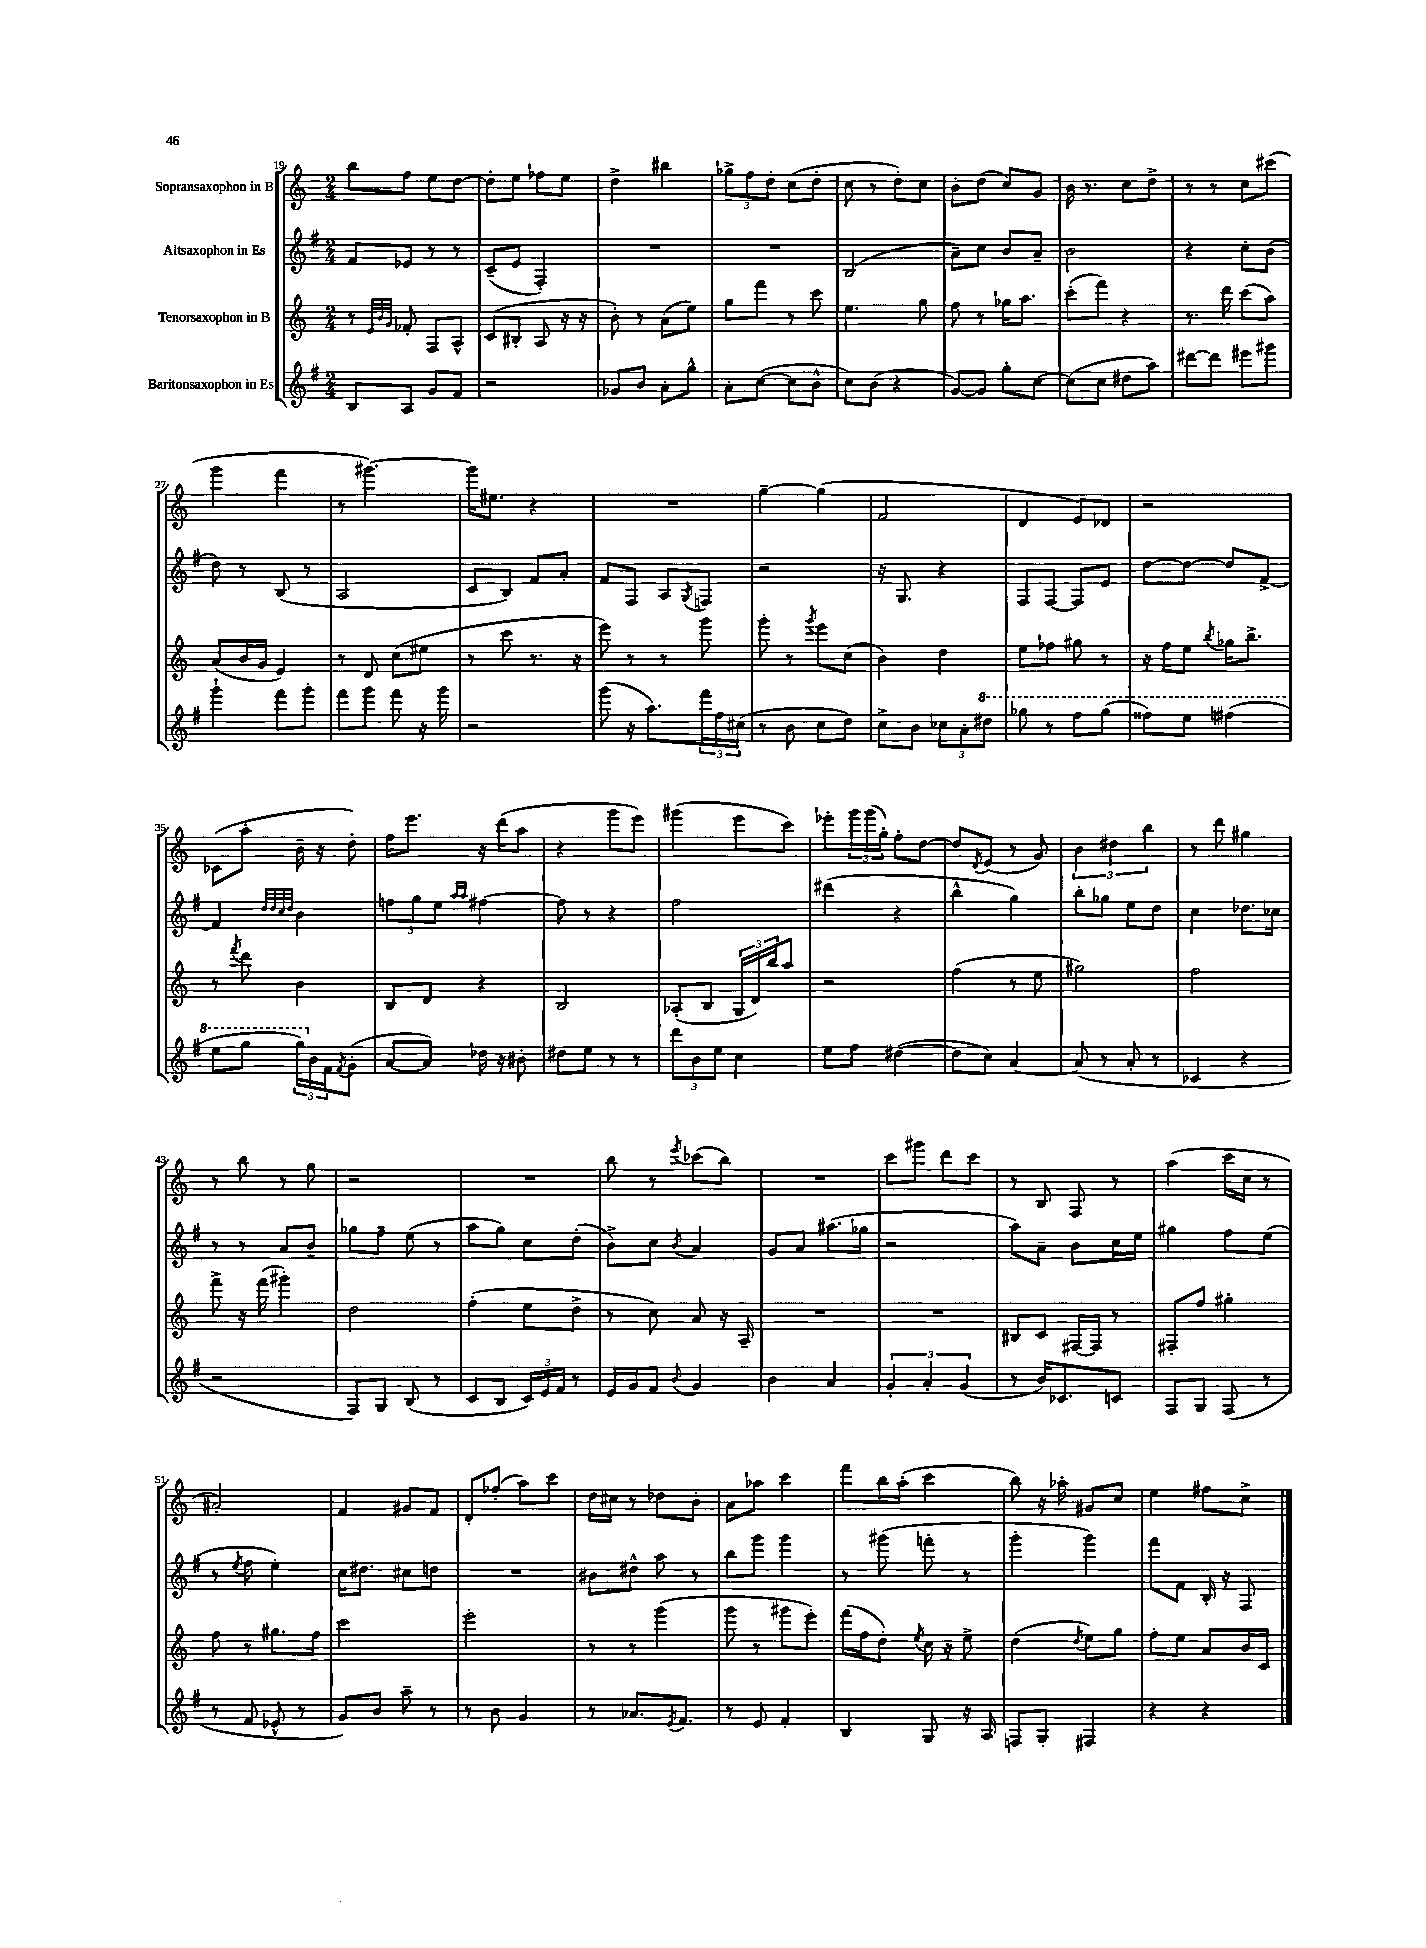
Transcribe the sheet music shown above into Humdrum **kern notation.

**kern	**kern	**kern	**kern
*part4	*part3	*part2	*part1
*staff4	*staff3	*staff2	*staff1
*I"Baritonsaxophon in Es	*I"Tenorsaxophon in B	*I"Altsaxophon in Es	*I"Sopransaxophon in B
*clefG2	*clefG2	*clefG2	*clefG2
*k[f#]	*k[]	*k[f#]	*k[]
*M2/4	*M2/4	*M2/4	*M2/4
=19	=19	=19	=19
8B/L	8r	8f#/L	8bb\L
.	32qqe/LLL	.	.
.	32qqb/	.	.
.	32qqg/JJJ	.	.
8A/J	8f-X'/	8e-X/J	8ff\J
8g/L	8F/L	8r	8ee\L
8f#/J	8A^^/J	8r	[8dd\J
=20	=20	=20	=20
2r	(8c/L	(8c~/L	8dd'\L]
.	8B#X'/J	8e/J	8ee\J
.	8A/	4F#'/)	8ff-X\L
.	16r	.	8ee\J
.	16r	.	.
=21	=21	=21	=21
8g-X/L	8b'\)	2r	4dd^\
8b/J	8r	.	.
8a'\L	(8a\L	.	4bb#X\
8gg^^\J	8ee\J)	.	.
=22	=22	=22	=22
8a'\L	8gg\L	2r	12gg-X^\L
.	.	.	12ff\
([8cc\J	8fff\J	.	.
.	.	.	12dd'\J
8cc\L]	8r	.	(8cc\L
8b^^\J	8ccc\	.	8dd'\J
=23	=23	=23	=23
8cc\L)	4.ee\	(2B/	8cc\
(8b\J	.	.	8r
4r	.	.	8dd'\L)
.	8gg\	.	8cc\J
=24	=24	=24	=24
[8g/L)	8ff\	8a~\L)	8b'\L
8g/J]	8r	8cc\J	(8dd\J
8gg'\L	16gg-X\KL	8b/L	8cc/L)
.	8.aa\J	.	.
[8cc\J	.	8a~/J	8g/J
=25	=25	=25	=25
(8cc\L]	(8ccc'\L	2b\	16b\
.	.	.	8.r
8cc\J	8fff\J)	.	.
8dd#X\L	4r	.	8cc\L
8aa\J)	.	.	8dd^\J
=26	=26	=26	=26
[8ddd#X\L	8.r	4r	8r
8ddd#\J]	.	.	8r
.	16ddd\	.	.
8eee#X\L	(8ccc\L	8cc'\L	8cc\L
8ggg#X\J	8aa\J)	(8b\J	(8ccc#X\J
!!LO:LB:g=z
=27	=27	=27	=27
4ggg`\	(8a/L	8dd\)	4ggg\
.	16b/L	8r	.
.	16g/JJ	.	.
8fff#\L	4e/)	(8B/	4fff\
8ggg'\J	.	8r	.
=28	=28	=28	=28
8fff#\L	8r	2A/	8r
8ggg\J	8d/	.	[4.ggg#X\)
8fff#\	(8cc\L	.	.
16r	8ee#X\J	.	.
16ggg\	.	.	.
=29	=29	=29	=29
2r	8r	8c/L	16ggg#\KL]
.	.	.	8.ee#X\J
.	8ccc\	8B/J)	.
.	8.r	8f#/L	4r
.	.	8a'/J	.
.	16r	.	.
=30	=30	=30	=30
(8ggg\	8eee\)	8f#/L	2r
16r	8r	8F#/J	.
8.aa\L)	.	.	.
.	8r	8A/L	.
.	.	8qG/	.
24fff#\L	8ggg\	8Fn/J	.
24ff#\	.	.	.
(24cc#X\JJ	.	.	.
=31	=31	=31	=31
8r	8ggg'\	2r	[4gg~\
8b\	8r	.	.
.	8qggg/	.	.
8cc\L	8eee\L	.	(4gg\]
8dd\J)	(8cc\J	.	.
=32	=32	=32	=32
8cc^\L	4b\)	16r	2f/
.	.	8.G/	.
8b\J	.	.	.
12cc-X\L	4dd\	4r	.
12a'\	.	.	.
*8va	*	*	*
12ddd#X\J	.	.	.
=33	=33	=33	=33
8ggg-X\	8ee\L	8F#/L	4d/
8r	8ff-X\J	[8F#/J	.
8fff#\L	8gg#X\	8F#/L]	8e/L)
(8ggg-\J	8r	8e/J	8d-X/J
=34	=34	=34	=34
8fff##X\L)	16r	[8dd\L	2r
.	16ff\KL	.	.
8eee\J	8ee\J	8dd\J_	.
.	8qbb/	.	.
(4fff#X\	16gg-X\KL	8dd/L]	.
.	8.bb^\J	.	.
.	.	[8f#^/J	.
!!LO:LB:g=z
=35	=35	=35	=35
8eee\L	8r	4f#/]	(8c-X\L
.	8qfff/	.	.
8ggg\J	8ddd\	.	8aa'\J
.	.	32qqdd/LLL	.
.	.	32qqdd/	.
.	.	32qqcc/	.
.	.	32qqdd/JJJ	.
24ggg\LL)	4b\	4b\	16b~\
*X8va	*	*	*
24b\	.	.	.
.	.	.	16r
24f#\J	.	.	.
8qf#/	.	.	.
(8g'\J	.	.	8dd'\)
=36	=36	=36	=36
[8a/L	8B/L	12ffn\L	16ff\KL
.	.	.	8.eee\J
.	.	12gg\	.
8a/J])	8d/J	.	.
.	.	12ee\J	.
.	.	16qqaa/LL	.
.	.	16qqaa/JJ	.
16dd-X\	4r	[4ff#X\	16r
16r	.	.	(16ddd\KL
8b#X'\	.	.	8aa\J
=37	=37	=37	=37
8dd#X\L	2B/	8ff#\]	4r
8ee\J	.	8r	.
8r	.	4r	8ggg\L
8r	.	.	8eee\J)
=38	=38	=38	=38
12ddd\L	(8A-X'/L	2ff#\	(4ggg#X\
12b\	.	.	.
.	8B/J	.	.
12ee\J	.	.	.
4cc\	24G/LL	.	8eee\L
.	24d/)	.	.
.	24bb/J	.	.
.	8aa/J	.	8ccc\J)
=39	=39	=39	=39
8ee\L	2r	(4ddd#X\	8eee-X'\L
8ff#\J	.	.	24ggg\L
.	.	.	(24ggg\
.	.	.	24gg'\JJ)
([4dd#X\	.	4r	8ff'\L
.	.	.	[8dd\J
=40	=40	=40	=40
8dd#\L]	(4ff\	4bb^^\	8dd/L]
.	.	.	8qd/
8cc\J)	.	.	(8e/J
[4a/	8r	4gg\)	8r
.	8ee\	.	8g/)
=41	=41	=41	=41
(8a/]	2gg#X\)	8bb'\L	6b\
8r	.	8gg-X\J	.
.	.	.	6dd#X\
8a'/	.	8ee\L	.
.	.	.	6bb\
8r	.	8dd\J	.
=42	=42	=42	=42
4c-X/	2ff\	4cc\	8r
.	.	.	8ddd\
4r	.	8.dd-X\L	4gg#X\
.	.	16cc-X\Jk	.
!!LO:LB:g=z
=43	=43	=43	=43
2r	8fff^\	8r	8r
.	16r	8r	8bb\
.	(16fff\	.	.
.	4ggg#X'\)	8a/L	8r
.	.	8b~/J	8gg\
=44	=44	=44	=44
8F#/L)	2dd\	8gg-X\L	2r
8G/J	.	8ff#~\J	.
(8B/	.	(8ee\	.
8r	.	8r	.
=45	=45	=45	=45
8c/L	(4ff'\	8aa\L	2r
8B/J	.	8gg\J)	.
24c/LL)	8ee\L	8cc\L	.
24e/	.	.	.
24f#/JJ	.	.	.
8r	8dd^\J	(8dd'\J	.
=46	=46	=46	=46
16e/LL	8r	8b^\L)	8bb\
16g/J	.	.	.
8f#/J	8cc\)	8cc\J	8r
8qqb/	.	8qb/	8qeee/
4g/	8a/	4a/	(8ccc-X\L
.	16r	.	8bb\J)
.	16A~/	.	.
=47	=47	=47	=47
4b\	2r	8g/L	2r
.	.	8a/J	.
4a/	.	(8.aa#X\L	.
.	.	16gg-X\Jk	.
=48	=48	=48	=48
6g'/	2r	2r	8ccc\L
.	.	.	8ggg#X\J
6a'/	.	.	.
.	.	.	8ddd\L
(6g/	.	.	.
.	.	.	8ccc\J
=49	=49	=49	=49
8r	8B#X/L	8aa\L)	8r
16b/KL)	8c/J	8a~\J	8B/
8.c-X/	.	.	.
.	[16F#X/LL	8b\L	8F/
.	16F#/JJ]	.	.
8cn/J	8r	16cc\L	8r
.	.	16ee\JJ	.
=50	=50	=50	=50
8F#/L	8F#X'/L	4gg#X\	(4aa\
8G/J	8ff/J	.	.
(8F#/	4gg#X'\	8ff#\L	16ccc\LL
.	.	.	16cc\JJ
8r	.	(8ee\J	8r
!!LO:LB:g=z
=51	=51	=51	=51
8r	8ff\	8r	2a#X'/)
.	.	8qee/	.
8f#/	8r	8ff#\	.
8e-X^^/	8.gg#X\L	4ee'\)	.
8r	.	.	.
.	16ff\Jk	.	.
=52	=52	=52	=52
8g/L)	2ccc\	16cc\KL	4f/
.	.	8.dd#X\J	.
8b/J	.	.	.
8aa~\	.	8cc#X\L	8g#X/L
8r	.	8ddn\J	8f/J
=53	=53	=53	=53
8r	2eee'\	2r	8d'/L
8b\	.	.	(8ff-X'/J
4g/	.	.	8aa\L)
.	.	.	8ccc\J
=54	=54	=54	=54
8r	8r	8b#X\L	16dd\LL
.	.	.	16cc#X\JJ
8.a-X/L	8r	8dd#X^^\J	8r
.	(4ggg\	8aa\	8dd-X\L
8qe/	.	.	.
8.f#/J	.	.	.
.	.	8r	8b'\J
=55	=55	=55	=55
8r	8ggg\	8bb\L	8a\L
8e/	8r	8ggg\J	8aa-X\J
4f#'/	8ggg#X\L	4ggg\	4ccc\
.	8eee'\J)	.	.
=56	=56	=56	=56
4B/	(16fff\LL	8r	8fff\L
.	16ff\J	.	.
.	8dd'\J)	(8ggg#X\	16bb\L
.	.	.	(16aa'\JJ
.	8qee/	.	.
8G/	16cc\	8fffn'\	4ccc\
.	16r	.	.
16r	8ee^\	8r	.
16A/	.	.	.
=57	=57	=57	=57
8Fn/L	(4dd\	4ggg'\	8bb\)
8G'/J	.	.	16r
.	.	.	16aa-X'\
.	8qdd/	.	.
4F#X/	8ee\L)	4ggg\)	8g#X/L
.	8gg\J	.	8cc/J
=58	=58	=58	=58
4r	8ff'\L	8fff#\L	4ee\
.	8ee\J	8f#\J	.
4r	8a/L	16B'/	8ff#X\L
.	.	16r	.
.	16b/L	8F#/	8cc^\J
.	16c/JJ	.	.
==	==	==	==
*-	*-	*-	*-
